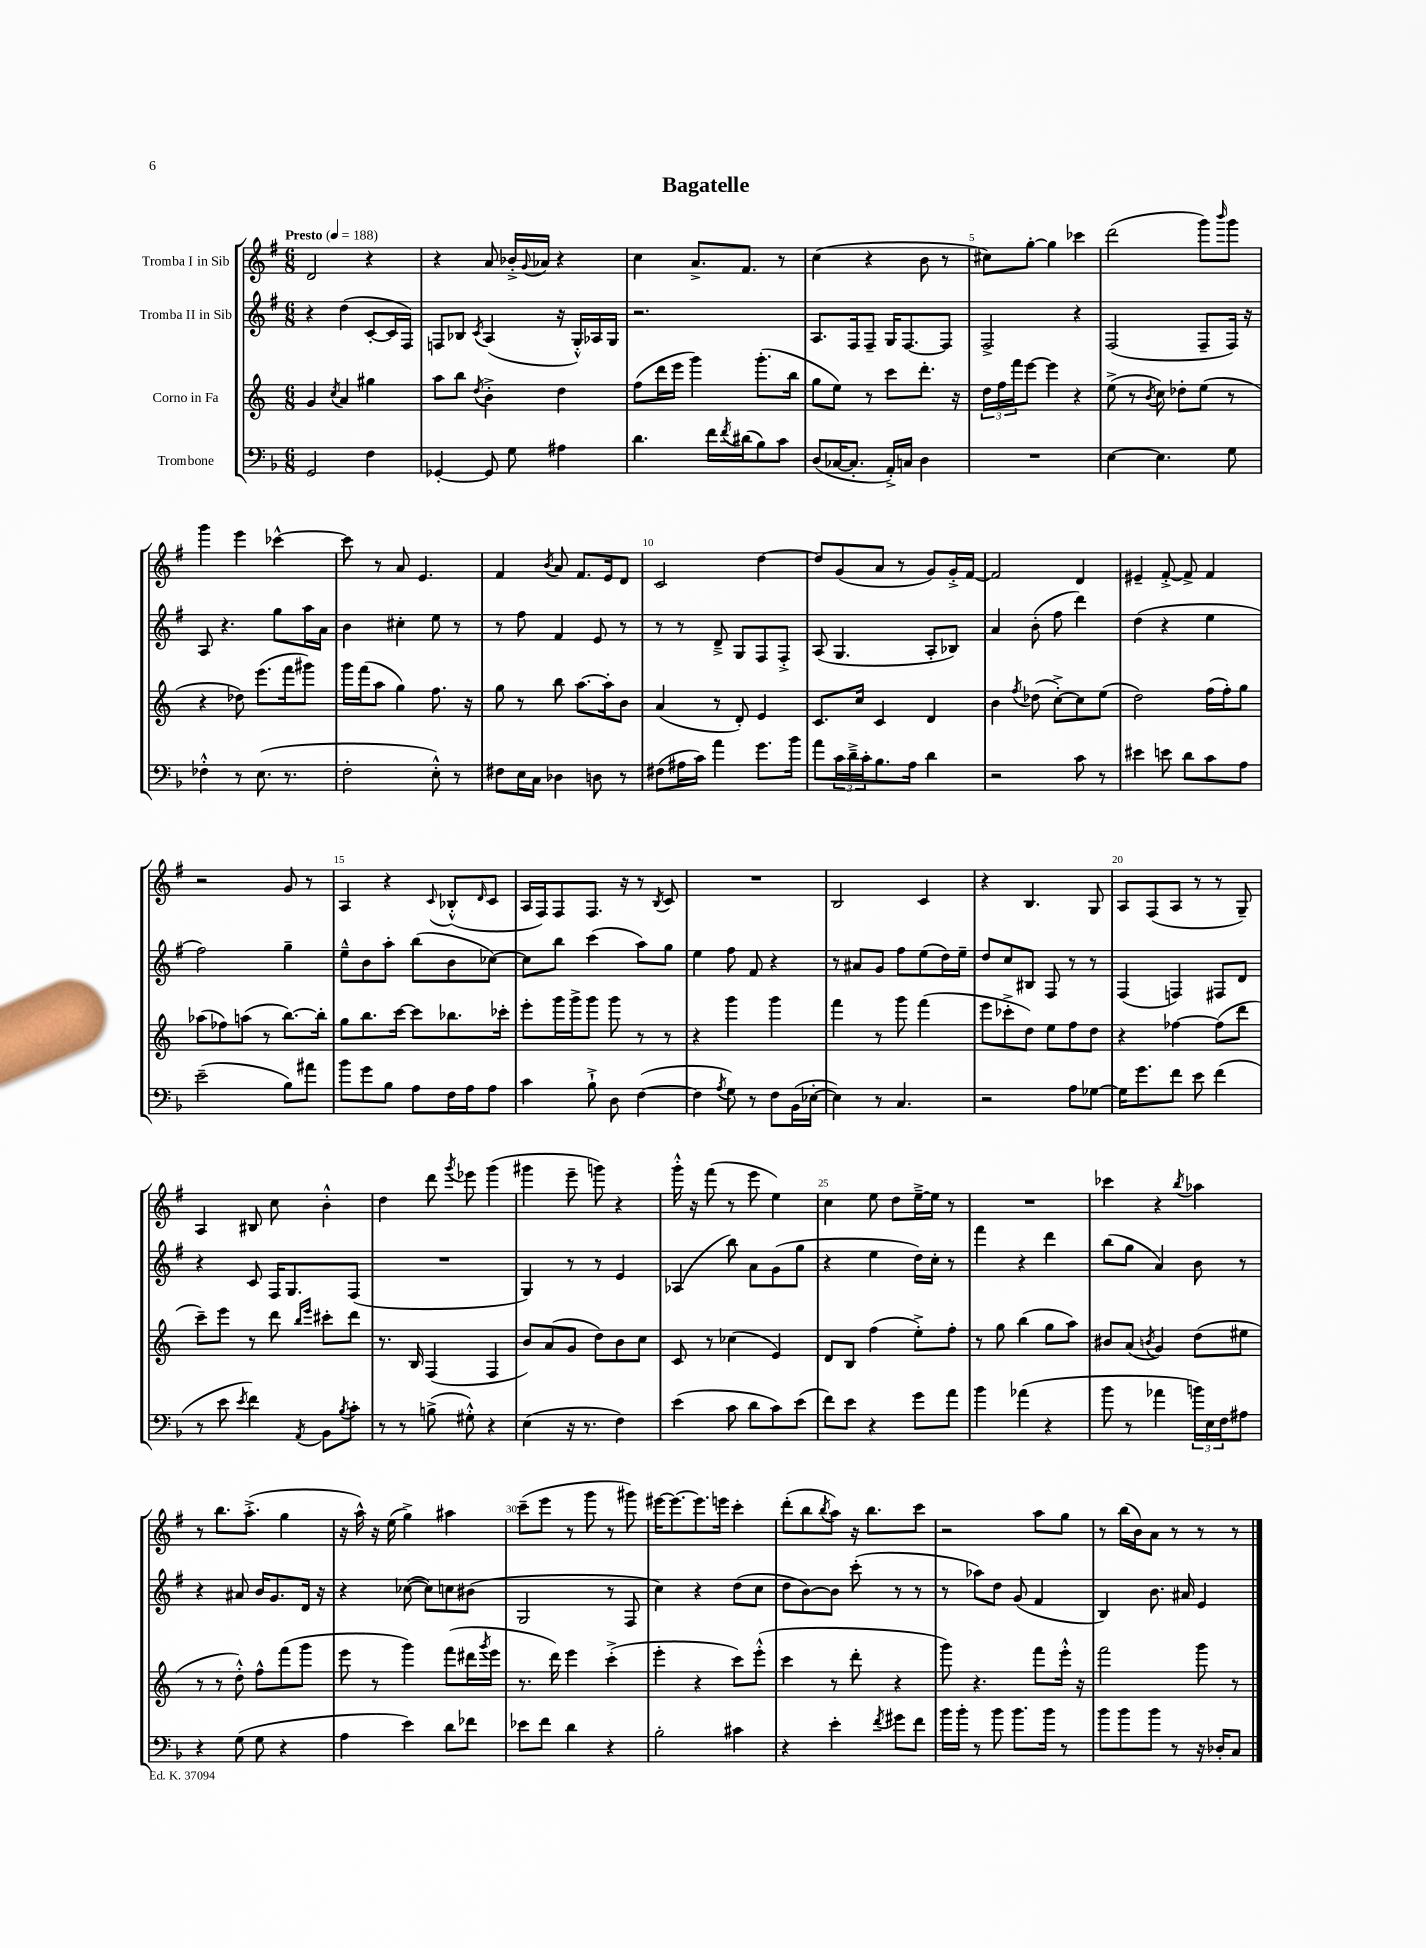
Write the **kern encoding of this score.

**kern	**kern	**kern	**kern
*staff4	*staff3	*staff2	*staff1
*clefF4	*clefG2	*clefG2	*clefG2
*k[b-]	*k[]	*k[f#]	*k[f#]
*M6/8	*M6/8	*M6/8	*M6/8
*MM188	*MM188	*MM188	*MM188
2GG	4g	4r	2d
.	8qcc	.	.
.	4a	(4dd	.
4F	4gg#	[8c'	4r
.	.	16c]	.
.	.	16F#)	.
=	=	=	=
[4GG-'	8aa	8F	4r
.	8bb	8B-	.
.	8qdd	8qc	.
8GG-]	4b'^	(4A	8a
8G	.	.	16b-'^
.	.	.	8qqg
.	.	.	16a-
4A#	4dd	16r	4r
.	.	16G'^^)	.
.	.	16A-	.
.	.	16G	.
=	=	=	=
4.d	(8ff	2.r	4cc
.	16ddd	.	.
.	16eee	.	.
.	4ggg)	.	8.a^
16f	.	.	.
8qf	.	.	.
(16d#	.	.	8.f#
8B-)	(8.ggg'	.	.
8c	.	.	8r
.	16bb	.	.
=	=	=	=
(8D	8gg	8.A	(4cc
[16C-	8ee)	.	.
8.C-']	.	16F#	.
.	8r	8F#~	4r
16AA'^)	8ccc	16G	.
16C	.	[8.F#	.
4D	8.ddd'	.	8b
.	.	8F#]	8r
.	16r	.	.
=	=	=	=
2.r	24dd	2F#^	8cc#)
.	24ff	.	.
.	24fff	.	.
.	[8eee	.	[8gg'
.	4eee]	.	4gg]
.	4r	4r	4ccc-
=	=	=	=
[4E	(8ee^	(2F#	(2ddd
.	8r	.	.
.	8qb	.	.
4.E]	8cc)	.	.
.	8dd-'	.	.
.	(8ee	8F#~	8ggg)
.	.	.	16qqbbb
8G	8r	16F#)	8ggg
.	.	16r	.
=	=	=	=
4F-'^^	4r	8A	4ggg
.	.	4.r	.
8r	8dd-)	.	4eee
(8.E	(8.eee	.	.
.	.	8gg	[4ccc-^^
8.r	16fff	.	.
.	8ggg#)	16aa	.
.	.	16a	.
=	=	=	=
2F'	16ggg	4b	8ccc-]
.	(16fff	.	.
.	8aa	.	8r
.	4gg)	4cc#'	8a
.	.	.	4.e
8E'^^)	8.ff	8ee	.
8r	.	8r	.
.	16r	.	.
=	=	=	=
8F#	8gg	8r	4f#
16E	8r	8ff#	.
16C	.	.	.
.	.	.	8qb
4D-	8bb	4f#	8a
.	[8.aa	.	8.f#
8D	.	8e	.
.	16aa']	.	16e
8r	8b	8r	8d
=	=	=	=
(8F#	(4a	8r	2c
16A#	.	8r	.
16c)	.	.	.
4a	8r	8d~^	.
.	8d')	8G	.
8.g	4e	8F#	[4dd
.	.	8F#'^	.
16b-	.	.	.
=	=	=	=
8a	8.c	(8A	8dd]
24c	.	4.G	(8g
24d~^	.	.	.
.	16cc	.	.
24c'	.	.	.
8.B-	4c	.	8a
.	.	.	8r
16A	.	.	.
4d	4d	8A'	8g)
.	.	8B-)	16g'^
.	.	.	[16f#
=	=	=	=
2r	4b	4a	2f#]
.	8qff	.	.
.	(8dd-	(8b'	.
.	[8cc'^)	8ff#	.
8c	8cc]	4ddd)	4d
8r	(8ee	.	.
=	=	=	=
4e#	2dd)	(4dd	4e#~
8e	.	4r	[8f#'^
8d	.	.	8f#^]
8c	(16ff	4ee	4f#
.	16ff')	.	.
8A	8gg	.	.
=	=	=	=
(2e~	(8aa-	2ff#)	2r
.	8ff-)	.	.
.	(8aa	.	.
.	8r	.	.
8B-)	[8.bb)	4gg~	8g
8a#	.	.	8r
.	16bb']	.	.
=	=	=	=
8b-	8gg	8ee~^^	4A
8g	8.bb	8b	.
8B-	.	8aa'	4r
.	[16ccc	.	.
8A	8ccc]	(8bb	.
.	.	.	8qqc
16F	8.bb-	8b	(8B-'^^
16A	.	.	.
.	.	.	16qqd
8A	.	[8cc-)	8c
.	16ccc-'	.	.
=	=	=	=
4c	8eee'	8cc-]	16A
.	.	.	16F#)
.	16ggg	8bb	8F#
.	16ggg^	.	.
8B-`^	8ggg	(4ccc	8.F#
8D	8ggg	.	.
.	.	.	16r
([4F	8r	8aa)	8r
.	.	.	8qB
.	8r	8gg	8c
=	=	=	=
4F]	4r	4ee	2.r
8qA	.	.	.
8G)	4ggg	8ff#	.
8r	.	8f#	.
8F	4ggg	4r	.
(16BB-	.	.	.
[16E-'	.	.	.
=	=	=	=
4E-])	4fff	8r	2B
.	.	8a#	.
8r	8r	8g	.
4.C	8ggg	8ff#	.
.	(4fff	(8ee	4c
.	.	16dd)	.
.	.	16ee~	.
=	=	=	=
2r	8eee	8dd	4r
.	8ccc-'^	8cc	.
.	8dd)	8B#	4.B
.	8ee	8F#	.
8A	8ff	8r	.
[8G-	8dd	8r	8G
=	=	=	=
16G-]	4r	(4F#	8A
8.g	.	.	.
.	.	.	(8F#
8f	[4ff-	4F)	8A
8e	.	.	8r
(4f	(8ff-]	8F#	8r
.	8ddd	8d	8G~)
=	=	=	=
8r	8ccc~)	4r	4A
8e	8eee	.	.
8qe	.	.	.
4f)	8r	8c	8B#
.	8ddd	16F#	8cc
.	.	8.G	.
.	16qqbb	.	.
8qAA	16qqeee	.	.
8BB-	8ccc#'	.	4b'^^
8qB-	.	.	.
8c'	8ddd	(8F#	.
=	=	=	=
8r	8.r	2.r	4dd
8r	.	.	.
.	16B	.	.
(8B^	(4F	.	8ddd
.	.	.	8qggg
8G#'^^)	.	.	8eee-
4r	4F	.	(4ggg
=	=	=	=
(4E	8b)	4G)	4ggg#
.	(8a	.	.
16r	8g	8r	8eee~
8.r	.	.	.
.	8dd)	8r	8ggg)
4F)	8b	4e	4r
.	8cc	.	.
=	=	=	=
(4e	8c	(4A-	16ggg'^^
.	.	.	16r
.	8r	.	(8fff#
8c	(4cc-	8bb)	8r
8d	.	8a	8eee
8c)	4e)	(8g	4ee)
(8e	.	8gg	.
=	=	=	=
8f)	8d	4r	4cc
8e	8B	.	.
4r	(4ff	4ee	8ee
.	.	.	8dd
8g	8ee'^)	16dd)	[16ee~^
.	.	16cc'	16ee]
8a	8ff'	8r	8r
=	=	=	=
4b-	8r	4fff#	2.r
.	8gg	.	.
(4a-	(4bb	4r	.
4r	8gg	4ddd	.
.	8aa)	.	.
=	=	=	=
8b-	8b#	(8bb	4ccc-
8r	(8a	8gg	.
.	8qb	.	.
4a-	4g)	4a)	4r
.	.	.	8qbb
24b)	(8dd	8b	4aa-
24E	.	.	.
24F	.	.	.
8A#	8ee#	8r	.
=	=	=	=
4r	8r	4r	8r
.	8r	.	8.bb
(8G	8dd'^^)	8a#	.
.	.	.	(8.aa'^
8G	8ff^^	16b	.
.	.	8.g	.
4r	(8fff	.	4gg
.	8ggg	16d	.
.	.	16r	.
=	=	=	=
4A	8eee	4r	16r
.	.	.	16aa^^)
.	8r	.	16r
.	.	.	(16ee
4e)	4ggg)	([8cc-	4gg^)
.	.	8cc-])	.
8d	(8fff	8cc	4aa#
8f-	16ddd#	(8b#	.
.	8qggg	.	.
.	16eee	.	.
=	=	=	=
8e-	8.r	2G	(8ccc~
8f	.	.	8eee
.	16ddd)	.	.
4d	4eee	.	8r
.	.	.	8ggg
4r	(4ccc'^	8r	8r
.	.	8F#	8ggg#)
=	=	=	=
2B-'	4eee'	4cc)	[16eee#
.	.	.	8.eee#_
.	4r	4r	8.eee#]
.	.	.	16eee
4c#	8ccc)	(8dd	4ccc'
.	(8eee'^^	8cc	.
=	=	=	=
4r	4ccc	8dd	(8ddd'
.	.	[8b)	8bb
.	.	.	8qbb
4e'	8r	8b]	8aa)
.	8ddd'	(8ccc'	16r
.	.	.	8.bb
8qf	.	.	.
8g#	4r	8r	.
8f	.	8r	8ccc
=	=	=	=
16b-	8ggg)	8r	2r
16b-'	.	.	.
8r	4.r	8aa-)	.
8b-	.	8dd	.
8.b-	.	(8g	.
.	8fff	4f#	8aa
16b-	.	.	.
8r	16eee'^^	.	8gg
.	16r	.	.
=	=	=	=
8b-	2fff	4B)	8r
8b-	.	.	(16bb
.	.	.	16b)
8b-	.	8.b	8a
8r	.	.	8r
.	.	16a#	.
16r	8ggg	4e	8r
16D-'	.	.	.
8C	8r	.	8r
==	==	==	==
*-	*-	*-	*-
